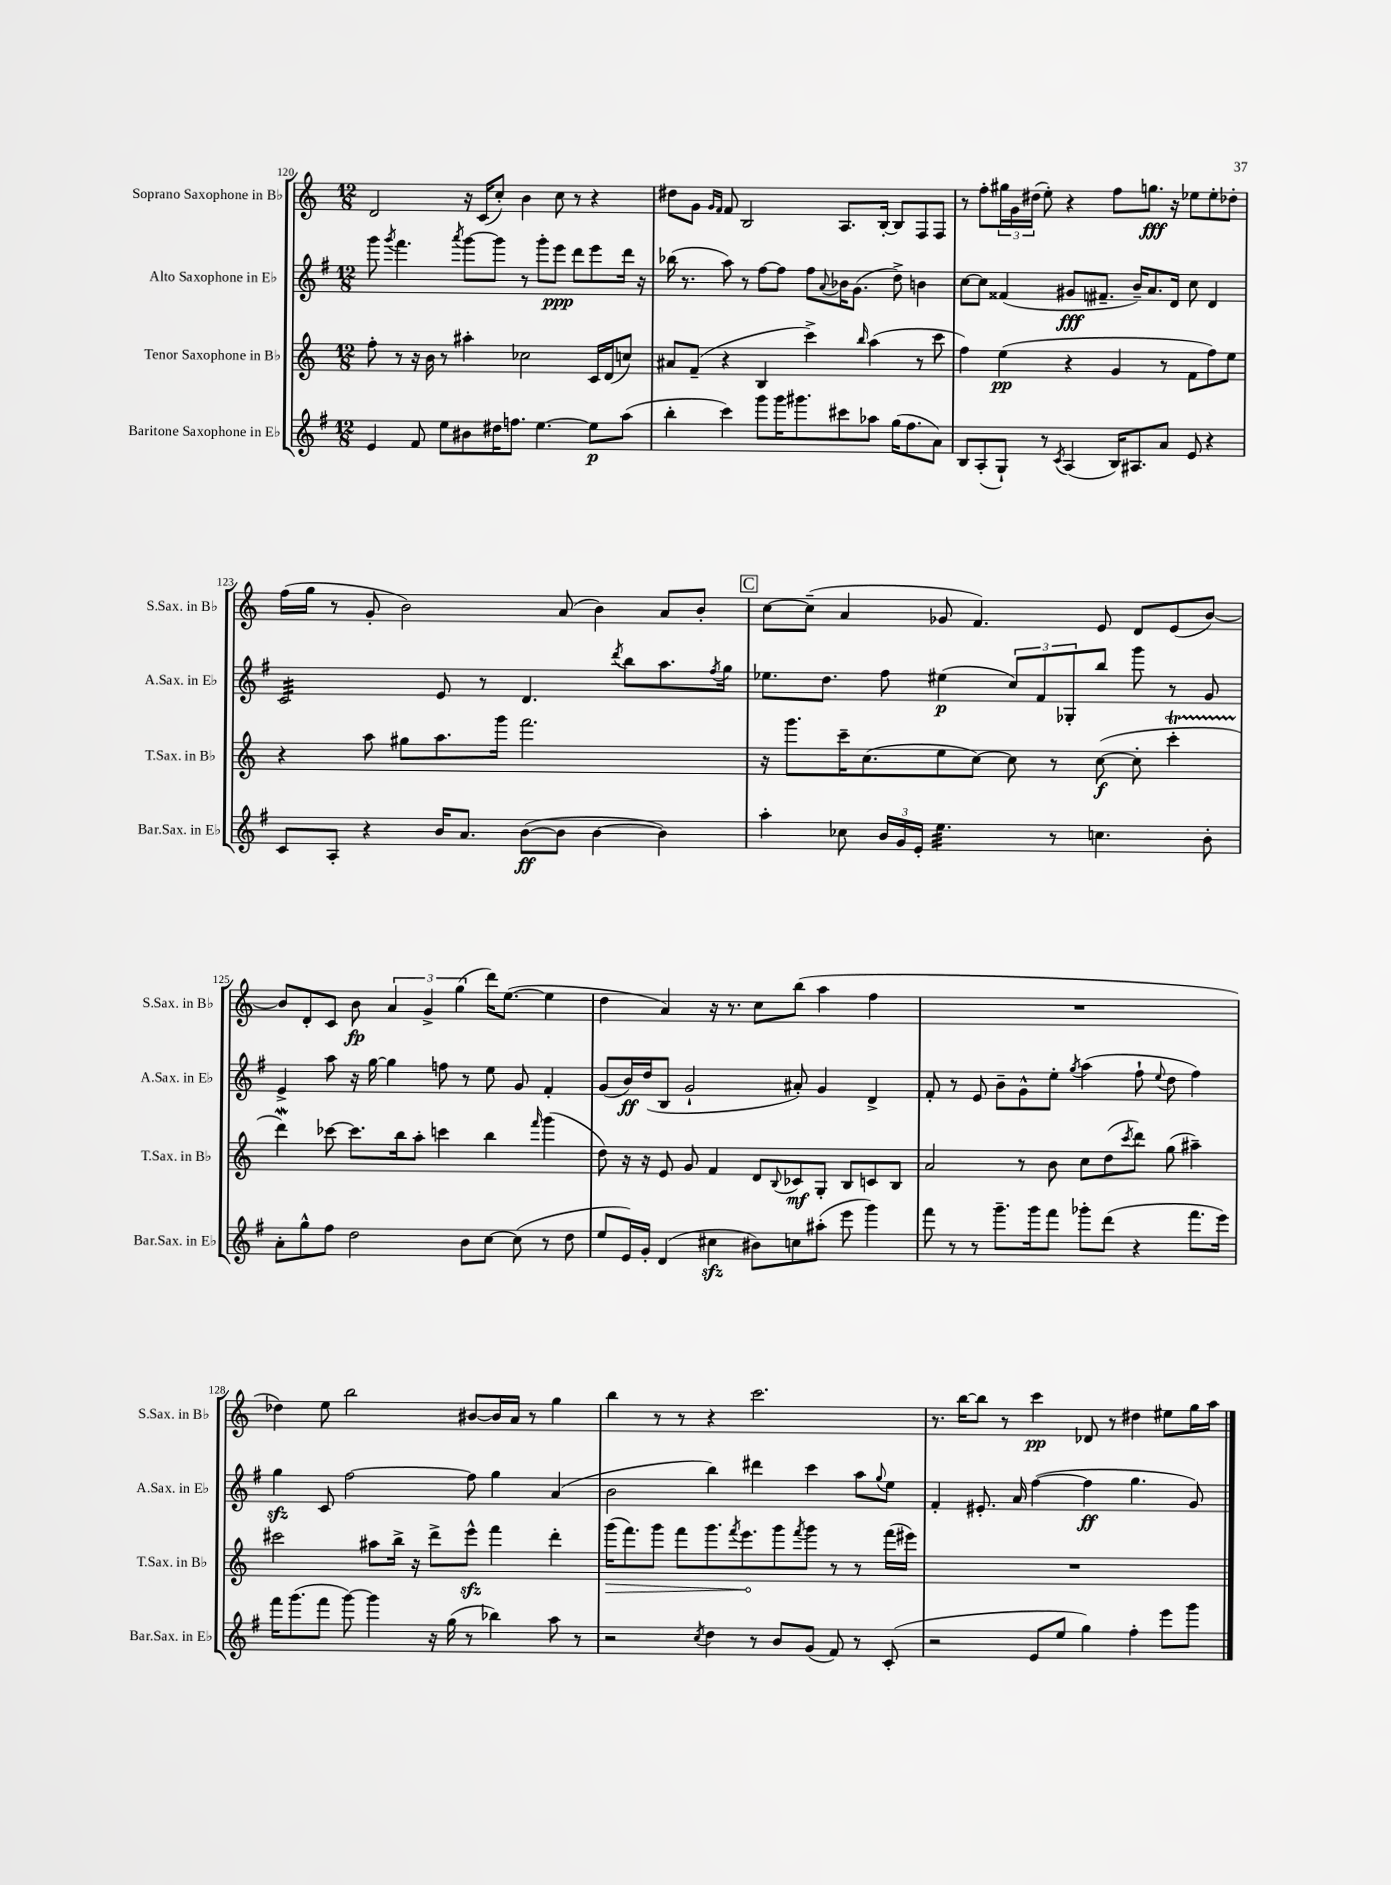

**kern	**dynam	**kern	**dynam	**kern	**dynam	**kern	**dynam
*part4	*part4	*part3	*part3	*part2	*part2	*part1	*part1
*staff4	*staff4	*staff3	*staff3	*staff2	*staff2	*staff1	*staff1
*I"Baritone Saxophone in E♭	*	*I"Tenor Saxophone in B♭	*	*I"Alto Saxophone in E♭	*	*I"Soprano Saxophone in B♭	*
*I'Bar.Sax. in E♭	*	*I'T.Sax. in B♭	*	*I'A.Sax. in E♭	*	*I'S.Sax. in B♭	*
*clefG2	*	*clefG2	*	*clefG2	*	*clefG2	*
*k[f#]	*	*k[]	*	*k[f#]	*	*k[]	*
*M12/8	*	*M12/8	*	*M12/8	*	*M12/8	*
=120	=120	=120	=120	=120	=120	=120	=120
4e/	.	8ff'\	.	8ggg\	.	2d/	.
.	.	.	.	8qggg/	.	.	.
.	.	8r	.	4.fff#\	.	.	.
8f#/	.	16r	.	.	.	.	.
.	.	16b\	.	.	.	.	.
8ee\L	.	8r	.	.	.	.	.
.	.	.	.	8qaaa/	.	.	.
8b#X\	.	4aa#X'\	.	[8ggg\L	.	16r	.
.	.	.	.	.	.	(16c/KL	.
16dd#X\K	.	.	.	8ggg\J]	.	8cc'/J)	.
8.ffn\J	.	.	.	.	.	.	.
.	.	2cc-X\	.	8r	.	4b\	.
[4.ee\	.	.	.	8ggg'\L	.	.	.
.	.	.	.	8eee\J	ppp	8cc\	.
.	.	.	.	8ddd\L	.	8r	.
8ee\L]	p	16c/LL	.	8eee\	.	4r	.
.	.	(16d/J	.	.	.	.	.
(8aa\J	.	8ccn/J)	.	16ddd\Jk	.	.	.
.	.	.	.	16r	.	.	.
=121	=121	=121	=121	=121	=121	=121	=121
4bb'\	.	8a#X/L	.	(16bb-X\	.	8dd#X\L	.
.	.	.	.	8.r	.	.	.
.	.	(8f~/J	.	.	.	8g\J	.
.	.	.	.	.	.	16qqg/LL	.
.	.	.	.	.	.	16qqf/JJ	.
4ccc\)	.	4r	.	8aa\)	.	8f/	.
.	.	.	.	8r	.	2B/	.
8ggg\L	.	4B/	.	[8ff#\L	.	.	.
16ggg\K	.	.	.	8ff#\J]	.	.	.
8.ggg#X\	.	.	.	.	.	.	.
.	.	4ccc^\)	.	8ff#\L	.	.	.
.	.	.	.	8qqa/	.	.	.
8ccc#X\	.	.	.	16b-X\K	.	8.A/L	.
.	.	.	.	(8.g\J	.	.	.
.	.	16qqbb/	.	.	.	.	.
8aa-X\J	.	(4aa\	.	.	.	.	.
.	.	.	.	.	.	[16B'/Jk	.
(16gg\KL	.	.	.	8dd^\)	.	8B/L]	.
8.ff#\	.	.	.	.	.	.	.
.	.	8r	.	4bn\	.	8F/	.
8a\J)	.	8ccc\	.	.	.	8F/J	.
=122	=122	=122	=122	=122	=122	=122	=122
8B/L	.	4ff\)	.	[8cc\L	.	8r	.
(8A'/	.	.	.	8cc\J]	.	8ff'\L	.
8G`/J)	.	(4ee\	pp	(4f##X/	.	24gg#X\L	.
.	.	.	.	.	.	24g\	.
.	.	.	.	.	.	(24dd#X\JJ	.
8r	.	.	.	.	.	8ee'\)	.
8qc/	.	.	.	.	.	.	.
(4A/	.	4r	.	8g#X/L	fff	4r	.
.	.	.	.	8.f#X~/J	.	.	.
16B/KL)	.	4g/	.	.	.	8ff\L	.
8.A#X/	.	.	.	16b~/KL)	.	.	.
.	.	.	.	8.a/	.	8.ggn\J	fff
8a/J	.	8r	.	.	.	.	.
.	.	.	.	16d/Jk	.	16r	.
8e/	.	8f\L	.	8cc\	.	8ee-X\L	.
4r	.	8ff\)	.	4d/	.	8ee-'\	.
.	.	8ee\J	.	.	.	8dd-X'\J	.
!!LO:LB:g=z
=123	=123	=123	=123	=123	=123	=123	=123
*	*	*	*	*tremolo	*	*	*
8c/L	.	4r	.	32c/LLL	.	(16ff\LL	.
.	.	.	.	32c/	.	.	.
.	.	.	.	32c/	.	16gg\JJ	.
.	.	.	.	32c/	.	.	.
8A'/J	.	.	.	32c/	.	8r	.
.	.	.	.	32c/	.	.	.
.	.	.	.	32c/	.	.	.
.	.	.	.	32c/	.	.	.
4r	.	8aa\	.	32c/	.	8g'/	.
.	.	.	.	32c/	.	.	.
.	.	.	.	32c/	.	.	.
.	.	.	.	32c/	.	.	.
.	.	8gg#X\L	.	32c/	.	2b\)	.
.	.	.	.	32c/	.	.	.
.	.	.	.	32c/	.	.	.
.	.	.	.	32c/JJJ	.	.	.
*	*	*	*	*Xtremolo	*	*	*
16b/KL	.	8.aa\	.	8e/	.	.	.
8.a/J	.	.	.	.	.	.	.
.	.	.	.	8r	.	.	.
.	.	16ggg\Jk	.	.	.	.	.
([8b\L	ff	2.fff\	.	4.d/	.	.	.
8b\J]	.	.	.	.	.	(8a/	.
[4b\	.	.	.	.	.	4b\)	.
.	.	.	.	8qddd/	.	.	.
.	.	.	.	8bb\L	.	.	.
4b\])	.	.	.	8.aa\	.	8a/L	.
.	.	.	.	.	.	8b'/J	.
.	.	.	.	8qff#/	.	.	.
.	.	.	.	16gg\Jk	.	.	.
!!LO:REH:place=s1:t=C
=124	=124	=124	=124	=124	=124	=124	=124
4aa'\	.	16r	.	8.ee-X\L	.	[8cc\L	.
.	.	8.ggg\L	.	.	.	.	.
.	.	.	.	.	.	(8cc~\J]	.
.	.	.	.	8.dd\J	.	.	.
8cc-X\	.	16ccc~\K	.	.	.	4a/	.
.	.	(8.cc\	.	.	.	.	.
24b/LL	.	.	.	8ff#\	.	.	.
24g/	.	.	.	.	.	.	.
24e'/JJ	.	.	.	.	.	.	.
*tremolo	*	*	*	*	*	*	*
32ee\LLL	.	8ee\	.	(4ee#X\	p	8g-X/	.
32ee\	.	.	.	.	.	.	.
32ee\	.	.	.	.	.	.	.
32ee\	.	.	.	.	.	.	.
32ee\	.	[8cc\J)	.	.	.	4.f/)	.
32ee\	.	.	.	.	.	.	.
32ee\	.	.	.	.	.	.	.
32ee\	.	.	.	.	.	.	.
32ee\	.	8cc\]	.	12cc/L)	.	.	.
32ee\	.	.	.	.	.	.	.
32ee\	.	.	.	.	.	.	.
.	.	.	.	12f#/	.	.	.
32ee\JJJ	.	.	.	.	.	.	.
*Xtremolo	*	*	*	*	*	*	*
8r	.	8r	.	.	.	.	.
.	.	.	.	12G-X'/	.	.	.
4.ccn\	.	([8cc\	f	8bb/J	.	8e/	.
.	.	8cc'\]	.	8ggg\	.	8d/L	.
.	.	4cccT'\	.	8r	.	(8e/	.
8b'\	.	.	.	8g/	.	[8b/J)	.
!!LO:LB:g=z
=125	=125	=125	=125	=125	=125	=125	=125
8a'\L	.	4dddW\)	.	4e^/	.	8b/L]	.
8gg^^\	.	.	.	.	.	8d'/	.
8ff#\J	.	[8ccc-X\	.	8aa\	.	8c/J	.
2dd\	.	8.ccc-\L]	.	16r	.	8b\	fp
.	.	.	.	[16gg\	.	.	.
.	.	.	.	4gg\]	.	6a/	.
.	.	16bb\k	.	.	.	.	.
.	.	8aa'\J	.	.	.	.	.
.	.	.	.	.	.	6g^/	.
.	.	4cccn\	.	8ffn\	.	.	.
.	.	.	.	.	.	(6gg\	.
8b\L	.	.	.	8r	.	.	.
[8cc\J	.	4bb\	.	8ee\	.	16ddd\KL)	.
.	.	.	.	.	.	([8.ee\J	.
(8cc\]	.	.	.	8g/	.	.	.
.	.	16qqfff/	.	.	.	.	.
8r	.	(4ggg\	.	4f#'/	.	4ee\]	.
8dd\	.	.	.	.	.	.	.
=126	=126	=126	=126	=126	=126	=126	=126
8ee/L	.	8dd\)	.	(8g/L	.	4dd\	.
16e/L)	.	16r	.	16b/L)	ff	.	.
16g'/JJ	.	16r	.	(16dd/J	.	.	.
(4d/	.	8e/	.	8B/J	.	4a/)	.
.	.	8g/	.	2g`/	.	.	.
4cc#Xzz\	.	4f/	.	.	.	16r	.
.	.	.	.	.	.	8.r	.
8b#X\L)	.	8d/L	.	.	.	8cc\L	.
.	.	8qqB/	.	.	.	.	.
8ccn\	.	8c-X/	mf	8a#X'/)	.	(8bb\J	.
(8aa#X'\J	.	8G'/J	.	4g/	.	4aa\	.
8eee\	.	8B/L	.	.	.	.	.
4ggg\)	.	8cn/	.	4d^/	.	4ff\	.
.	.	8B/J	.	.	.	.	.
=127	=127	=127	=127	=127	=127	=127	=127
8fff#\	.	2a/	.	8f#'/	.	1.r	.
8r	.	.	.	8r	.	.	.
8r	.	.	.	8e/	.	.	.
8.ggg~\L	.	.	.	8b~\L	.	.	.
.	.	8r	.	8g^^\	.	.	.
16ggg\k	.	.	.	.	.	.	.
8fff#\J	.	8b\	.	8ee'\J	.	.	.
.	.	.	.	8qgg/	.	.	.
8ggg-X'\L	.	8cc\L	.	(4aa\	.	.	.
(8ddd\J	.	(8dd\	.	.	.	.	.
.	.	8qccc/	.	.	.	.	.
4r	.	8ddd\J)	.	8ff#`\	.	.	.
.	.	.	.	8qqee/	.	.	.
.	.	(8gg\	.	8dd\	.	.	.
8.fff#\L	.	4aa#X~\)	.	4ff#\)	.	.	.
16eee\Jk)	.	.	.	.	.	.	.
!!LO:LB:g=z
=128	=128	=128	=128	=128	=128	=128	=128
16fff#\KL	.	2ccc#X\	.	4ggzz\	.	4dd-X\)	.
(8.ggg\	.	.	.	.	.	.	.
8fff#\J	.	.	.	8c/	.	8ee\	.
[8ggg\)	.	.	.	[2ff#\	.	2bb\	.
4ggg\]	.	8aa#X\L	.	.	.	.	.
.	.	16bb^\Jk	.	.	.	.	.
.	.	16r	.	.	.	.	.
16r	.	8ddd^\L	.	.	.	.	.
(16gg\	.	.	.	.	.	.	.
8r	.	8eeezz^^\J	.	8ff#\]	.	[8b#X/L	.
4bb-X\)	.	4fff\	.	4gg\	.	16b#/L]	.
.	.	.	.	.	.	16a/JJ	.
.	.	.	.	.	.	8r	.
8aa\	.	4ddd'\	.	(4a/	.	4gg\	.
8r	.	.	.	.	.	.	.
=129	=129	=129	=129	=129	=129	=129	=129
!	!	!	!LO:HP:b	!	!	!	!
2r	.	(16ggg\KL	>	2b\	.	4bb\	.
.	.	8.fff\)	.	.	.	.	.
.	.	8ggg\J	.	.	.	8r	.
.	.	8fff\L	.	.	.	8r	.
8qcc/	.	.	.	.	.	.	.
4dd\	.	8.ggg\	.	4bb\)	.	4r	.
.	.	8qfff/	.	.	.	.	.
.	.	8.eee\	.	.	.	.	.
8r	.	.	.	4ddd#X\	.	2.ccc\	.
8b/L	.	8ggg\	]	.	.	.	.
.	.	8qfff/	.	.	.	.	.
(8g/J	.	8ggg\J	.	4ccc\	.	.	.
8f#/)	.	8r	.	.	.	.	.
8r	.	8r	.	8aa\L	.	.	.
.	.	.	.	8qqgg/	.	.	.
(8c'/	.	(16fff\LL	.	8ee\J	.	.	.
.	.	16eee#X\JJ)	.	.	.	.	.
=130	=130	=130	=130	=130	=130	=130	=130
2r	.	1.r	.	4f#'/	.	8.r	.
.	.	.	.	.	.	[16bb\KL	.
.	.	.	.	8.e#X'/	.	8bb\J]	.
.	.	.	.	.	.	8r	.
.	.	.	.	16a/	.	.	.
8e/L	.	.	.	([4ff#\	.	4ccc\	pp
8ee/J	.	.	.	.	.	.	.
4gg\)	.	.	.	4ff#\]	ff	8d-X/	.
.	.	.	.	.	.	8r	.
4ff#'\	.	.	.	4.gg\	.	4dd#X\	.
8eee\L	.	.	.	.	.	8ee#X\L	.
8ggg\J	.	.	.	8g/)	.	16gg\L	.
.	.	.	.	.	.	16aa\JJ	.
==	==	==	==	==	==	==	==
*-	*-	*-	*-	*-	*-	*-	*-
